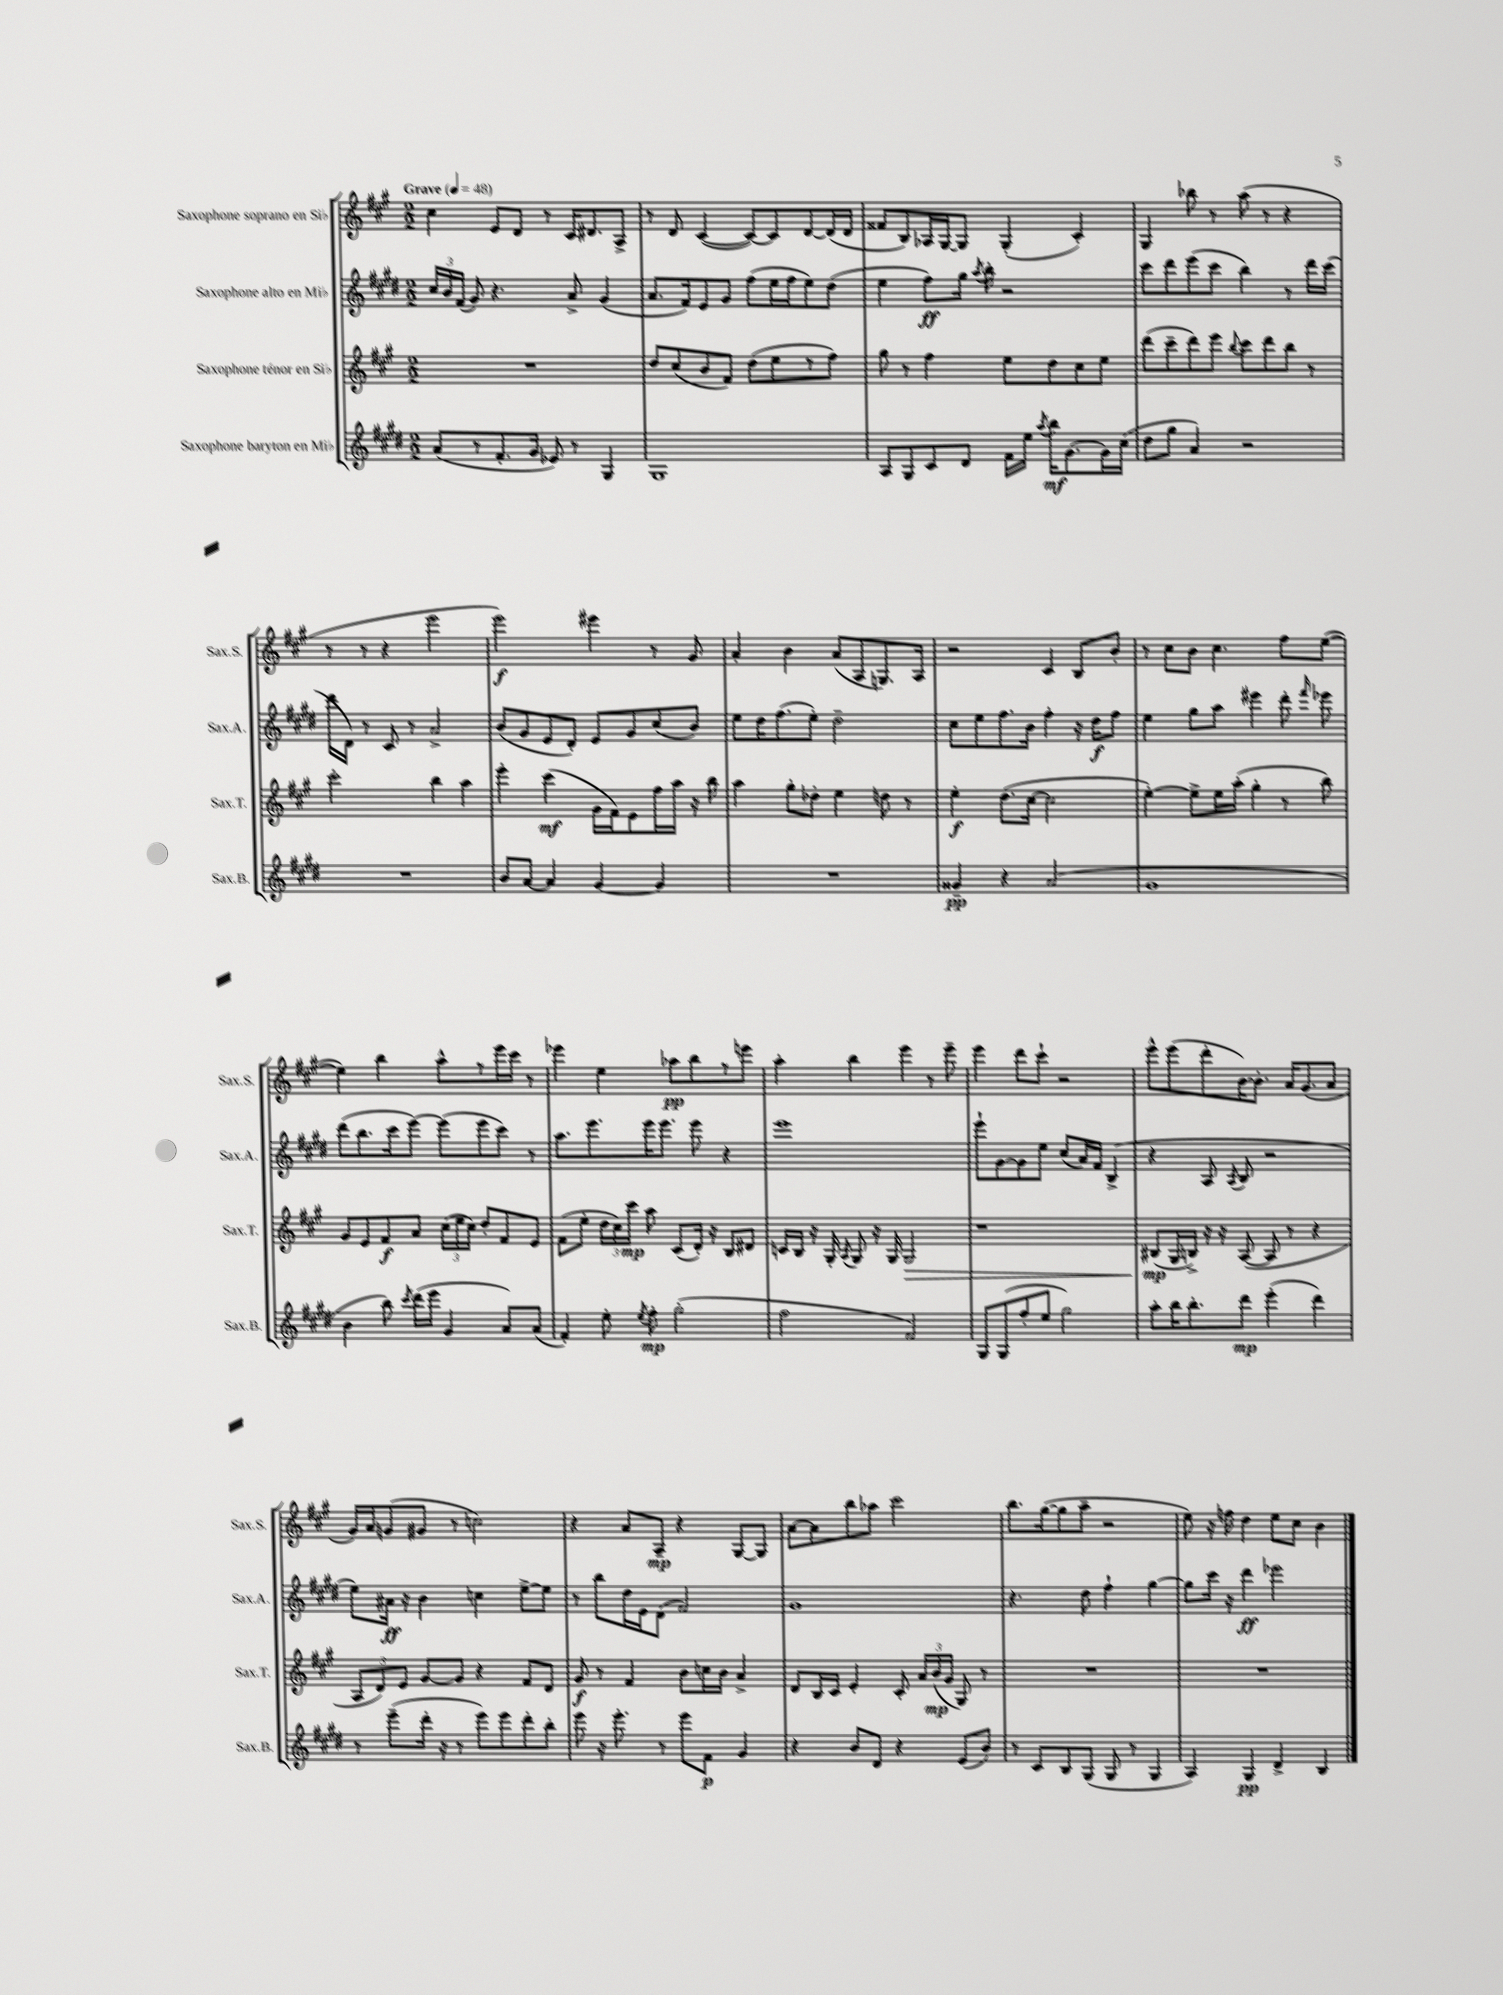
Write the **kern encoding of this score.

**kern	**dynam	**kern	**dynam	**kern	**dynam	**kern	**dynam
*part4	*part4	*part3	*part3	*part2	*part2	*part1	*part1
*staff4	*staff4	*staff3	*staff3	*staff2	*staff2	*staff1	*staff1
*I"Saxophone baryton en Mi♭	*	*I"Saxophone ténor en Si♭	*	*I"Saxophone alto en Mi♭	*	*I"Saxophone soprano en Si♭	*
*I'Sax.B.	*	*I'Sax.T.	*	*I'Sax.A.	*	*I'Sax.S.	*
*clefG2	*	*clefG2	*	*clefG2	*	*clefG2	*
*k[f#c#g#d#]	*	*k[f#c#g#]	*	*k[f#c#g#d#]	*	*k[f#c#g#]	*
*M2/2	*	*M2/2	*	*M2/2	*	*M2/2	*
*MM48	*	*MM48	*	*MM48	*	*MM48	*
=1	=1	=1	=1	=1	=1	=1	=1
!	!	!	!	!	!	!LO:TX:a:B:t=Grave	!
(8a/L	.	1r	.	24cc#/LL	.	4cc#\	.
.	.	.	.	24b/	.	.	.
.	.	.	.	(24f#/JJ	.	.	.
8r	.	.	.	8g#/)	.	.	.
8.f#'/	.	.	.	4.r	.	8e/L	.
.	.	.	.	.	.	8d/J	.
16g#/Jk	.	.	.	.	.	.	.
8e-X/)	.	.	.	.	.	8r	.
8r	.	.	.	8a^/	.	16c#/KL	.
.	.	.	.	.	.	8.d#X/	.
4G#/	.	.	.	(4g#/	.	.	.
.	.	.	.	.	.	8A^/J	.
=2	=2	=2	=2	=2	=2	=2	=2
1G#	.	8dd/L	.	8.a/L	.	8r	.
.	.	(8cc#/	.	.	.	8d/	.
.	.	.	.	16f#/k)	.	.	.
.	.	8b/	.	8e/	.	([4c#/	.
.	.	8f#/J)	.	8g#/J	.	.	.
.	.	(8dd\L	.	(8ff#\L	.	8c#/L_)	.
.	.	8ee\	.	16ee\L	.	8c#/]	.
.	.	.	.	16ff#\J	.	.	.
.	.	8r	.	8ee\)	.	[8d/	.
.	.	8ff#\J)	.	(8dd#\J	.	(16d/L]	.
.	.	.	.	.	.	16d/JJ	.
=3	=3	=3	=3	=3	=3	=3	=3
8A/L	.	8gg#\	.	4ee\	.	8f##X/L	.
8G#/	.	8r	.	.	.	8B/)	.
8c#/	.	4ff#\	.	8ff#\L)	ff	16A-X/L	.
.	.	.	.	.	.	[16G#/J	.
8d#/J	.	.	.	16gg#\Jk	.	8G#/J]	.
.	.	.	.	8qaa/	.	.	.
.	.	.	.	16bb'\	.	.	.
16f#\LL	.	8ee\L	.	2r	.	(4G#'/	.
16ee\JJ	.	.	.	.	.	.	.
8qaa/	.	.	.	.	.	.	.
16bb\KL	mf	8dd\	.	.	.	.	.
[8.g#\	.	.	.	.	.	.	.
.	.	8cc#\	.	.	.	4c#'/)	.
16g#\L]	.	8ee\J	.	.	.	.	.
(16cc#\JJ	.	.	.	.	.	.	.
=4	=4	=4	=4	=4	=4	=4	=4
8dd#\L	.	(8ddd\L	.	8ccc#\L	.	4G#/	.
8gg#\J	.	8ccc#~\	.	8ddd#\	.	.	.
4a/)	.	8ddd\)	.	(8eee\	.	8bb-X\	.
.	.	8eee\J	.	8ccc#\J	.	8r	.
.	.	8qqbb/	.	.	.	.	.
2r	.	8ccc#\L	.	4bb\)	.	(8aa\	.
.	.	8ddd\	.	.	.	8r	.
.	.	8bb\J	.	8r	.	4r	.
.	.	8r	.	16ddd#\LL	.	.	.
.	.	.	.	(16ccc#\JJ	.	.	.
!!LO:LB:g=z
=5	=5	=5	=5	=5	=5	=5	=5
1r	.	2ccc#'\	.	16ddd#\LL	.	8r	.
.	.	.	.	16d#\JJ)	.	.	.
.	.	.	.	8r	.	8r	.
.	.	.	.	8c#/	.	4r	.
.	.	.	.	8r	.	.	.
.	.	4bb\	.	2a^/	.	2eee\	.
.	.	4aa\	.	.	.	.	.
=6	=6	=6	=6	=6	=6	=6	=6
8b/L	.	4eee'\	.	(8b/L	.	2eee\)	f
[8a/J	.	.	.	8g#/	.	.	.
4a/]	.	(4ccc#\	mf	8e/	.	.	.
.	.	.	.	8d#'/J)	.	.	.
[4g#/	.	16g#\LL	.	8e/L	.	4eee#X\	.
.	.	16f#\J)	.	.	.	.	.
.	.	8e\	.	8g#/	.	.	.
4g#/]	.	16ff#\L	.	(8cc#/	.	8r	.
.	.	16aa\JJ	.	.	.	.	.
.	.	16r	.	8b/J)	.	8g#/	.
.	.	16bb\	.	.	.	.	.
=7	=7	=7	=7	=7	=7	=7	=7
1r	.	4aa\	.	8ee\L	.	4a'/	.
.	.	.	.	16dd#\K	.	.	.
.	.	.	.	(8.ff#\	.	.	.
.	.	8gg#'\L	.	.	.	4b\	.
.	.	8dd-X'\J	.	8ee'\J)	.	.	.
.	.	4ee\	.	2dd#~\	.	(8a/L	.
.	.	.	.	.	.	8A/	.
.	.	8ddn\	.	.	.	8.Gn/)	.
.	.	8r	.	.	.	.	.
.	.	.	.	.	.	16A/Jk	.
=8	=8	=8	=8	=8	=8	=8	=8
4g##X~/	pp	4ee'\	f	8cc#\L	.	2r	.
.	.	.	.	8ee\	.	.	.
4r	.	(8.dd\L	.	8.ff#\	.	.	.
.	.	[16cc#\Jk	.	16b\Jk	.	.	.
(2a/	.	2cc#\]	.	4ff#'\	.	4c#/	.
.	.	.	.	16r	.	8B/L	.
.	.	.	.	16dd#\KL	f	.	.
.	.	.	.	8ff#\J	.	8b'/J	.
=9	=9	=9	=9	=9	=9	=9	=9
1g#	.	[4ee'\)	.	4ee\	.	8r	.
.	.	.	.	.	.	8cc#\L	.
.	.	8ee^\L]	.	8gg#\L	.	8b\J	.
.	.	16ee\L	.	8aa\J	.	4.cc#\	.
.	.	(16aa'\JJ	.	.	.	.	.
.	.	4gg#'\	.	4eee#X\	.	.	.
.	.	8r	.	8ddd#'\	.	8ff#\L	.
.	.	.	.	16qqfff#/	.	.	.
.	.	8bb\)	.	8eee-X\	.	([8ee\J	.
!!LO:LB:g=z
=10	=10	=10	=10	=10	=10	=10	=10
4b\	.	8g#/L	.	(8ddd#\L	.	4ee\])	.
.	.	8e/	.	8.bb\	.	.	.
8bb\)	.	8f#/	f	.	.	4bb\	.
.	.	.	.	16ccc#\k	.	.	.
8qccc#/	.	.	.	.	.	.	.
(16ddd#\LL	.	8a/J	.	[8eee\J)	.	.	.
16eee\JJ	.	.	.	.	.	.	.
4g#/	.	(24cc#\LL	.	(8eee\L]	.	8aa^^\L	.
.	.	24ee\	.	.	.	.	.
.	.	24cc#\JJ)	.	.	.	.	.
.	.	8dd'/L	.	8eee\	.	8r	.
8a/L)	.	8f#/	.	8ccc#\J)	.	16eee\L	.
.	.	.	.	.	.	16ccc#\JJ	.
(8a/J	.	8e/J	.	8r	.	8r	.
=11	=11	=11	=11	=11	=11	=11	=11
4f#'/)	.	(8f#\L	.	8.aa\L	.	4eee-X\	.
.	.	8ee'\J	.	.	.	.	.
.	.	.	.	8.eee\	.	.	.
8ee'\	.	24dd\LL	.	.	.	4ee\	.
.	.	24cc#\)	.	.	.	.	.
.	.	24ccc#\JJ	mp	.	.	.	.
8qee/	.	.	.	.	.	.	.
8ff#'\	mp	8aa\	.	16eee\K	.	.	.
.	.	.	.	8.eee\J	.	.	.
(2gg#'\	.	(8c#/L	.	.	.	8aa-X\L	pp
.	.	16d'/Jk)	.	8eee\	.	8bb\	.
.	.	16r	.	.	.	.	.
.	.	8B/L	.	4r	.	8r	.
.	.	8d#X/J	.	.	.	8eeen\J	.
=12	=12	=12	=12	=12	=12	=12	=12
2ff#\	.	16cn/LL	.	1eee	.	4aa'\	.
.	.	16B/JJ	.	.	.	.	.
.	.	16r	.	.	.	.	.
.	.	16G#'/	.	.	.	.	.
.	.	8qA/	.	.	.	.	.
.	.	8G#/	.	.	.	4bb\	.
.	.	16r	.	.	.	.	.
.	.	16G#/	.	.	.	.	.
!	!	!	!LO:HP:b	!	!	!	!
2f#/)	.	2G#/	>	.	.	4eee\	.
.	.	.	.	.	.	8r	.
.	.	.	.	.	.	8eee~\	.
=13	=13	=13	=13	=13	=13	=13	=13
8G#/L	.	1r	.	8eee`\L	.	4eee\	.
(8G#/	.	.	.	[8g#\	.	.	.
8ff#'/	.	.	.	8g#\]	.	8ddd\L	.
8ee/J	.	.	.	8ee\J	.	8ccc#`\J	.
2gg#\)	.	.	.	(8cc#/L	.	2r	.
.	.	.	.	16a/L)	.	.	.
.	.	.	.	16f#/JJ	.	.	.
.	.	.	.	(4B^/	.	.	.
=14	=14	=14	=14	=14	=14	=14	=14
8aa'\L	.	(8B#X/L	mp	4r	.	8eee^^\L	.
16bb\K	.	16G#/L	]	.	.	(8eee\	.
8.bb'\	.	16Bn^/JJ)	.	.	.	.	.
.	.	16r	.	8A/	.	8ddd'\	.
.	.	16r	.	.	.	.	.
.	.	.	.	8qA/	.	.	.
8ddd#\J	mp	([8A/	.	8B/	.	[16b\K)	.
.	.	.	.	.	.	8.b'\J]	.
(4eee'\	.	8A/]	.	2r	.	.	.
.	.	8r	.	.	.	16a/KL	.
.	.	.	.	.	.	(8.g#/	.
4ddd#\)	.	4r	.	.	.	.	.
.	.	.	.	.	.	8a/J	.
!!LO:LB:g=z
=15	=15	=15	=15	=15	=15	=15	=15
8r	.	12A/L	.	8ee\L)	.	16g#/LL)	.
.	.	.	.	.	.	16a/J	.
.	.	12d/)	.	.	.	.	.
(8eee~\L	.	.	.	16a#X\Jk	ff	(8gn/	.
.	.	12e/J	.	.	.	.	.
.	.	.	.	16r	.	.	.
16ddd#'\Jk	.	[8g#/L	.	4b\	.	8g#X/J	.
16r	.	.	.	.	.	.	.
8r	.	8g#/J]	.	.	.	8r	.
8eee\L)	.	4r	.	4ccn\	.	2ccn\)	.
8eee\	.	.	.	.	.	.	.
8ddd#'\	.	8f#/L	.	[8ee^\L	.	.	.
8bb'\J	.	8d/J	.	8ee\J]	.	.	.
=16	=16	=16	=16	=16	=16	=16	=16
8eee\	.	8g#/	f	8r	.	4r	.
16r	.	8r	.	8bb\L	.	.	.
8.eee'\	.	.	.	.	.	.	.
.	.	4f#/	.	16dd#\L	.	8a/L	.
.	.	.	.	16e\J	.	.	.
8r	.	.	.	(8d#\J	.	8A~/J	mp
8eee\L	.	8b\L	.	2f#/)	.	4r	.
8f#\J	p	16ccn\L	.	.	.	.	.
.	.	16b\JJ	.	.	.	.	.
4g#/	.	4a^/	.	.	.	[8G#/L	.
.	.	.	.	.	.	8G#/J]	.
=17	=17	=17	=17	=17	=17	=17	=17
4r	.	8d/L	.	1g#	.	[8a\L	.
.	.	16B/L	.	.	.	8a\]	.
.	.	16c#/JJ	.	.	.	.	.
8b/L	.	4e'/	.	.	.	8bb\	.
8d#/J	.	.	.	.	.	8aa-X\J	.
4r	.	8c#'/	.	.	.	2ccc#\	.
.	.	24a/LL	.	.	.	.	.
.	.	(24b/	mp	.	.	.	.
.	.	24g#/JJ	.	.	.	.	.
(8e/L	.	8G#/)	.	.	.	.	.
8b/J)	.	8r	.	.	.	.	.
=18	=18	=18	=18	=18	=18	=18	=18
8r	.	1r	.	4.r	.	8.bb\L	.
8c#/L	.	.	.	.	.	.	.
.	.	.	.	.	.	([16gg#\k	.
8B/	.	.	.	.	.	8gg#\]	.
(8G#/J	.	.	.	8dd#\	.	8aa~\J	.
8G#/	.	.	.	4ff#`\	.	2r	.
8r	.	.	.	.	.	.	.
4G#/	.	.	.	[4gg#\	.	.	.
=19	=19	=19	=19	=19	=19	=19	=19
4A/)	.	1r	.	8gg#\L]	.	8ee\)	.
.	.	.	.	16ccc#\Jk	.	16r	.
.	.	.	.	16r	.	16ffn\	.
4G#/	pp	.	.	4ddd#\	ff	4dd\	.
4d#^/	.	.	.	2eee-X\	.	8ee\L	.
.	.	.	.	.	.	8cc#\J	.
4B/	.	.	.	.	.	4b\	.
==	==	==	==	==	==	==	==
*-	*-	*-	*-	*-	*-	*-	*-
